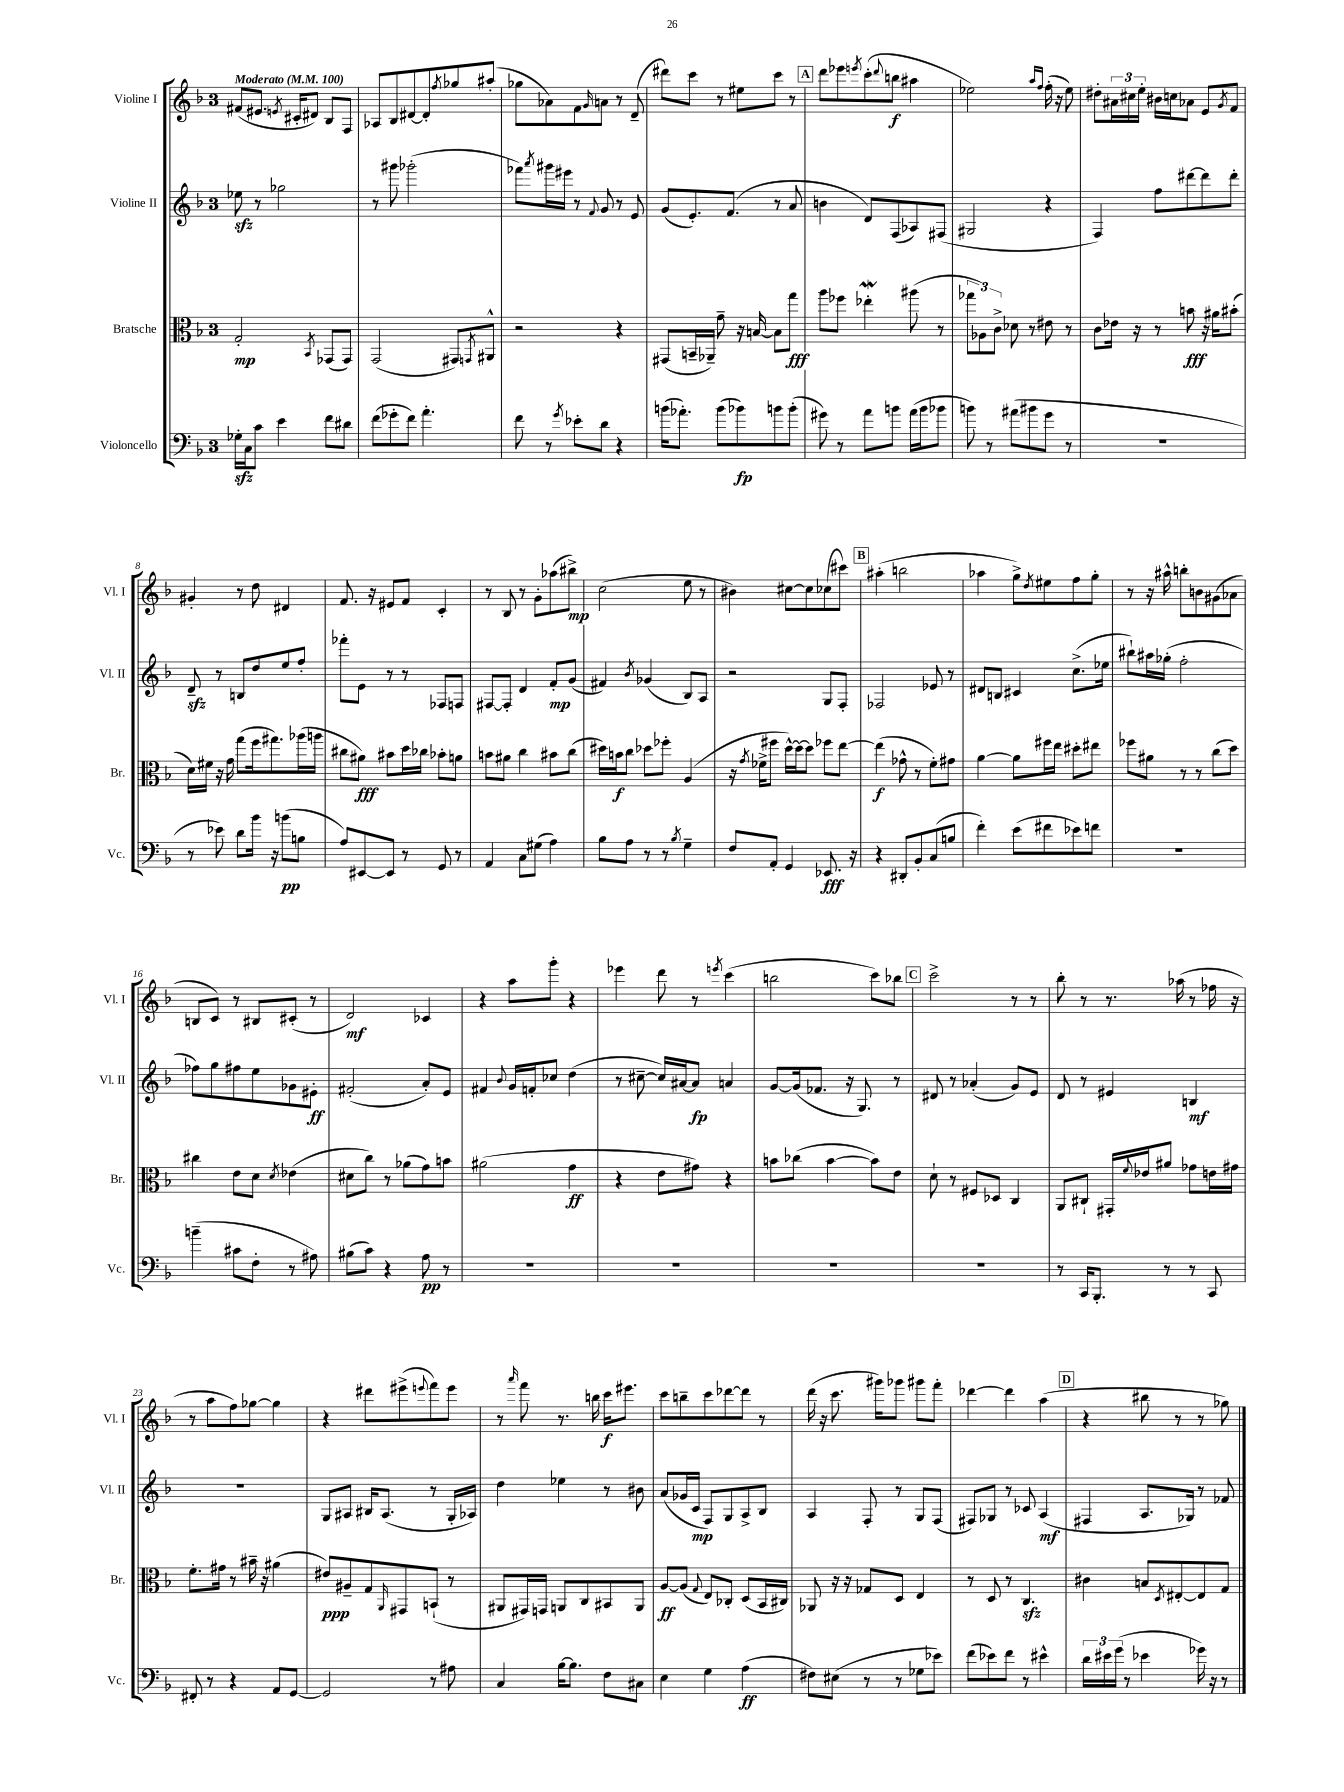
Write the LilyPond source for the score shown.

<<
\new StaffGroup <<
\new Staff = "s0" \with { instrumentName = "Violine I" shortInstrumentName = "Vl. I" } {
    \clef treble \key f \major \once \override Staff.TimeSignature.style = #'single-digit \time 3/4 \tempo "Moderato" 4 = 100
    fis'8( eis'8. \acciaccatura { e'8 } cis'16-. dis'8) bes8 f8 |
    aes8 bes8 dis'8~ dis'8-. \acciaccatura { f''8 } ges''8 ais''8-.( |
    ges''8 aes'8) f'8 \grace { g'16 } a'8 r8 d'8--( |
    dis'''8) c'''8 r8 eis''8 c'''8 r8 |
    \mark \markup { \box "A" } d'''8 ees'''8 \acciaccatura { e'''8 } c'''8-.( \appoggiatura { d'''8 } b''8\f ais''4 |
    ees''2) \grace { a''16 f''16 } f''16-.( r16 ees''8) |
    dis''8-. \tuplet 3/2 { ais'16 cis''16 e''16-. } bis'16 c''16 aes'8 e'8 \acciaccatura { g'8 } f'8 |
    gis'4-. r8 d''8 dis'4 |
    f'8. r16 eis'8 f'8 c'4-. |
    r8 bes8 r8 g'8-. aes''8( bis''8->\mp) |
    c''2( e''8 r8 |
    bis'4) cis''8~ cis''8 ces''8( cis'''8) |
    \mark \markup { \box "B" } ais''4-.( b''2 |
    aes''4 g''8->) \acciaccatura { d''8 } eis''8 f''8 g''8-. |
    r8 r16 ais''16-^ b''8-. b'8 gis'8( aes'8 |
    b8 c'8) r8 bis8 cis'8-.( r8 |
    d'2\mf) ces'4 |
    r4 a''8 g'''8-. r4 |
    ees'''4 d'''8 r8 \acciaccatura { e'''8 } c'''4( |
    b''2 c'''8) bes''8 |
    \mark \markup { \box "C" } c'''2-> r8 r8 |
    bes''8-. r8 r8. aes''16( r8 fes''16 r16 |
    r8 a''8 f''8) ges''8~ ges''4 |
    r4 dis'''8 eis'''8->( \appoggiatura { e'''8 } f'''8) e'''8 |
    r8 \grace { a'''16 } f'''8 r8. b''16 c'''16\f eis'''8. |
    c'''8 b''8-- c'''8 des'''8~ des'''8 r8 |
    d'''16( r16 c'''8. gis'''16) ges'''8 gis'''8 f'''8-. |
    des'''4~ des'''4 a''4( |
    \mark \markup { \box "D" } r4 bis''8 r8 r8 ges''8) \bar "|." |
}
\new Staff = "s1" \with { instrumentName = "Violine II" shortInstrumentName = "Vl. II" } {
    \clef treble \key f \major \once \override Staff.TimeSignature.style = #'single-digit \time 3/4
    ees''8\sfz r8 ges''2 |
    r8 gis'''8 ges'''2-.( |
    fes'''8) \acciaccatura { a'''8 } gis'''16 eis'''16 r8 \appoggiatura { f'8 } g'8 r8 e'8 |
    g'8( e'8.-.) f'8.( r8 a'8 |
    \mark \markup { \box "A" } b'4 d'8) f8( aes8) fis8( |
    gis2 r4 |
    f4) f''8 dis'''8~ dis'''8 dis'''8-. |
    d'8--\sfz r8 b8 d''8 e''8 f''8-. |
    fes'''8-. e'8 r8 r8 fes8 f8 |
    fis8~ fis8-. d'4 f'8-.\mp g'8( |
    fis'4) \acciaccatura { bes'8 } ges'4( bes8) a8 |
    r2 g8 f8-. |
    \mark \markup { \box "B" } fes2 ees'8 r8 |
    dis'8 b8 cis'4 c''8.->( ees''16 |
    bis''8-!) ais''16 ges''16-.( f''2-. |
    fes''8) g''8 fis''8 e''8 ges'8 eis'8-.\ff |
    fis'2-.( a'8-.) e'8 |
    fis'4 \appoggiatura { bes'8 } g'16 f'16-. ces''8 d''4( |
    r8 cis''8~-- cis''16) ais'16~ ais'8\fp a'4 |
    g'8~ g'16( fes'8. r16 g8.) r8 |
    \mark \markup { \box "C" } dis'8 r8 aes'4-.( g'8) e'8 |
    d'8 r8 eis'4 b4\mf |
    R2. |
    g8 ais8 bis16 ais8.( r8 g16-. aes16) |
    d''4 ees''4 r8 bis'8 |
    a'8( ges'16 c'16\mp f8) g8 a8-> bes8 |
    a4 f8-. r8 g8 f8( |
    fis8) ges8 r8 ces'8 a4\mf( |
    \mark \markup { \box "D" } fis4 a8. ges16) r8 fes'8 \bar "|." |
}
\new Staff = "s2" \with { instrumentName = "Bratsche" shortInstrumentName = "Br." } {
    \clef alto \key f \major \once \override Staff.TimeSignature.style = #'single-digit \time 3/4
    g2-.\mp \acciaccatura { bes,8 } ges,8( ges,8) |
    g,2( gis,8) \acciaccatura { g,8 } ais,8-^ |
    r2 r4 |
    gis,8( b,16-- aes,16--) g'8-- r16 b16~ b8 g''8\fff |
    \mark \markup { \box "A" } a''8 fes''8 ees''4-.\mordent ais''8( r8 |
    \tuplet 3/2 { ges''8 aes8) c'8-> } des'8 r8 eis'8 r8 |
    c'8 ees'16 r16 r8 b'8\fff r16 ais'16 bis'8-.( |
    d'16) fis'16 r16 g'16 g''8( f''16 gis''8.) aes''16( a''16 |
    cis''8 ais'8\fff) bis'8 d''16 ces''16 bes'8-. a'8 |
    b'8 ais'8 c''4 bis'8 c''8( |
    dis''16) b'16\f c''8 des''8 fes''8-. a4( |
    r16 \acciaccatura { g'8 } fes'16-> fis''8 d''16~-^) d''16~ d''8 fes''8 e''8~ |
    \mark \markup { \box "B" } e''4\f( ges'8-^ r8 f'8-.) gis'8 |
    a'4~ a'8 fis''16 e''16 dis''8-. eis''8 |
    fes''8 ais'8 r8 r8 c''8( d''8) |
    cis''4 e'8 d'8 \acciaccatura { d'8 } ees'4( |
    dis'8 c''8) r8 aes'8( g'8) b'8 |
    ais'2( g'4\ff |
    r4 e'8 gis'8) r4 |
    b'8 ces''8( b'4~ b'8) e'8 |
    \mark \markup { \box "C" } d'8-! r8 fis8 des8 c4 |
    a,8 cis8-! gis,16-. \appoggiatura { f'8 } ees'16 ais'8 ges'8 e'16 gis'16 |
    f'8.-. gis'16 r8 bis'16-- r16 ais'4( |
    eis'8\ppp) ais8-- g8 \grace { a,16 } gis,8 b,8-!( r8 |
    ais,8 gis,16) g,16 a,8 c8 bis,8 a,8 |
    a8~\ff a8( \appoggiatura { g8 } e8) ces8-. d8( bes,16 cis16) |
    aes,8 r16 r16 ges8 d8 e4 |
    r8 d8 r8 c4.\sfz |
    \mark \markup { \box "D" } cis'4 b8 \acciaccatura { d8 } eis8~-. eis8 g8 \bar "|." |
}
\new Staff = "s3" \with { instrumentName = "Violoncello" shortInstrumentName = "Vc." } {
    \clef bass \key f \major \once \override Staff.TimeSignature.style = #'single-digit \time 3/4
    ges16-.\sfz c16 c'8 e'4 f'8 dis'8 |
    f'8( ges'8-. f'8) a'4.-. |
    f'8 r8 \acciaccatura { g'8 } ees'8-. d'8 r4 |
    b'16( aes'8.-.) b'8( bes'8\fp) b'8 b'8-.( |
    \mark \markup { \box "A" } gis'8) r8 a'8 b'8 a'16( b'16 bes'8 |
    b'8) r8 ais'8( bis'8 g'8 r8 |
    R2. |
    r8 ees'8) d'8 bes'16 r16 b'8\pp( b8 |
    a8) eis,8~ eis,8 r8 g,8 r8 |
    a,4 c8 gis8( a4) |
    bes8 a8 r8 r8 \acciaccatura { bes8 } g4-- |
    f8 a,8-. g,4 ees,8.\fff r16 |
    \mark \markup { \box "B" } r4 dis,8-. bes,8-. c8( b8 |
    f'4-.) e'8( fis'8 ees'8) f'8 |
    R2. |
    b'4--( cis'8 f8-. r8 ais8) |
    bis8( c'8) r4 a8\pp r8 |
    R2. |
    R2. |
    R2. |
    \mark \markup { \box "C" } R2. |
    r8 c,16 bes,,8.-. r8 r8 c,8 |
    fis,8-. r8 r4 a,8 g,8~ |
    g,2 r8 ais8 |
    c4 bes16~ bes8. f8 cis8 |
    e4 g4 a4\ff( |
    fis8) eis8( r8 r8 ges8 ees'8) |
    f'8( ees'8) f'8 r8 eis'4-^ |
    \mark \markup { \box "D" } \tuplet 3/2 { d'16 eis'16 g'16( } r8 ees'4 ges'16) r16 r8 \bar "|." |
}
>>
>>
